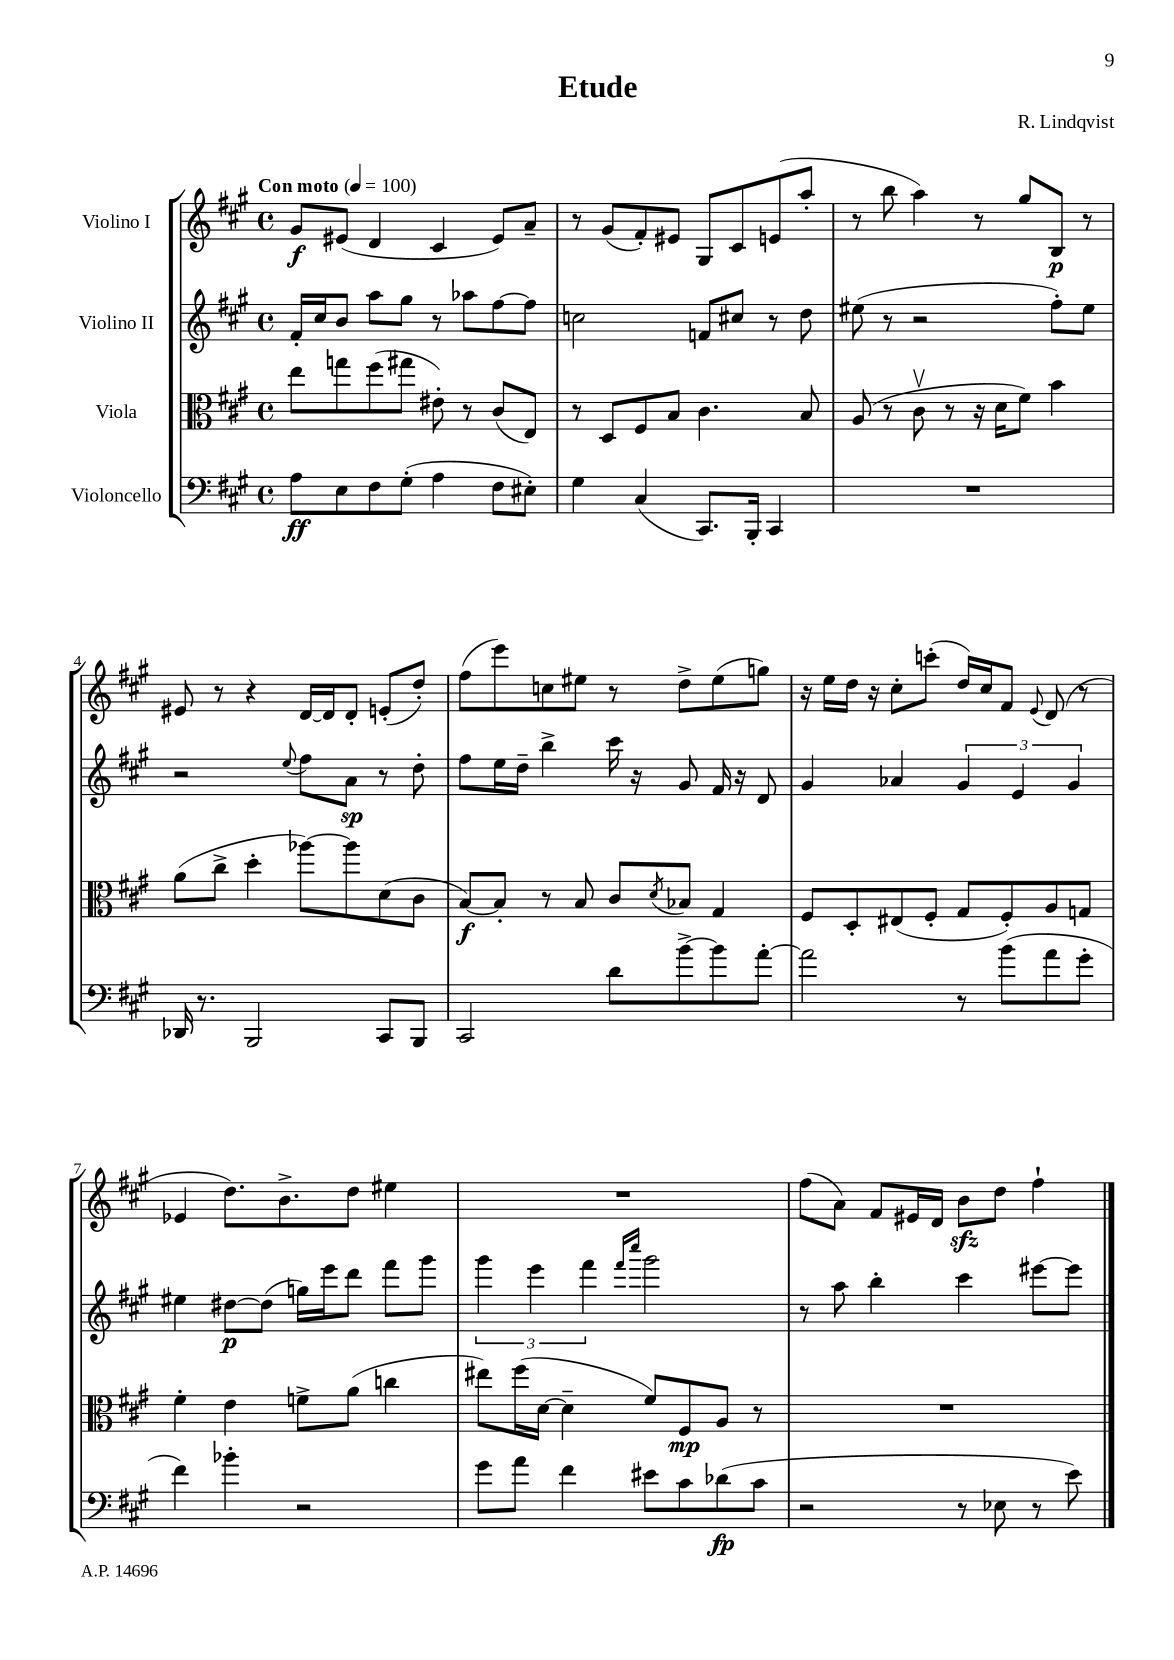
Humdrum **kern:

**kern	**kern	**kern	**kern
*staff4	*staff3	*staff2	*staff1
*clefF4	*clefC3	*clefG2	*clefG2
*k[f#c#g#]	*k[f#c#g#]	*k[f#c#g#]	*k[f#c#g#]
*M4/4	*M4/4	*M4/4	*M4/4
*met(c)	*met(c)	*met(c)	*met(c)
*MM100	*MM100	*MM100	*MM100
8A	8ee	16f#'	8g#
.	.	16cc#	.
8E	8gg	8b	(8e#
8F#	(8ff#	8aa	4d
(8G#'	8gg#	8gg#	.
4A	8e#')	8r	4c#
.	8r	8aa-	.
8F#	(8c#	[8ff#	8e#)
8E#')	8E)	8ff#]	8a~
=	=	=	=
4G#	8r	2cc	8r
.	8D	.	(8g#
(4C#	8F#	.	8f#')
.	8B	.	8e#
8.CC#)	4.c#	8f	8G#
.	.	8cc#	8c#
16BBB'	.	.	.
4CC#	.	8r	(8e
.	8B	8dd	8aa'
=	=	=	=
1r	(8A	(8ee#	8r
.	8r	8r	8bb
.	8c#v	2r	4aa)
.	8r	.	.
.	16r	.	8r
.	16d	.	.
.	8f#)	.	8gg#
.	4b	8ff#')	8B
.	.	8ee#	8r
=	=	=	=
16DD-	(8a	2r	8e#
8.r	.	.	.
.	8cc#^	.	8r
2BBB	4dd'	.	4r
.	.	8qqee	.
.	[8aa-)	8ff#	[16d
.	.	.	16d]
.	8aa-]	8a	8d'
8CC#	(8d	8r	(8e'
8BBB	8c#	8dd'	8dd')
=	=	=	=
2CC#	[8B)	8ff#	(8ff#
.	8B']	16ee	8eee)
.	.	16dd~	.
.	8r	4bb^	8cc
.	8B	.	8ee#
8d	8c#	16ccc#	8r
.	.	16r	.
.	8qd	.	.
[8b^	8B-	8g#	8dd^
8b]	4G#	16f#	(8ee#
.	.	16r	.
[8a'	.	8d	8gg)
=	=	=	=
2a]	8F#	4g#	16r
.	.	.	16ee
.	8D'	.	16dd
.	.	.	16r
.	(8E#	4a-	8cc#'
.	8F#'	.	(8ccc'
8r	8G#	6g#	16dd)
.	.	.	16cc#
(8b	8F#')	.	8f#
.	.	6e	.
.	.	.	8qqe
8a	8A	.	(8d
.	.	6g#	.
8g#'	8G	.	8r
=	=	=	=
4f#)	4f#'	4ee#	4e-
4b-'	4e	[8dd#	8.dd)
.	.	(8dd#]	.
.	.	.	8.b^
2r	8f^	16gg)	.
.	.	16eee	.
.	(8a	8ddd	8dd
.	4cc	8fff#	4ee#
.	.	8ggg#	.
=	=	=	=
8g#	8ee#)	6ggg#	1r
8a	(16ff#	.	.
.	.	6eee	.
.	[16d	.	.
4f#	4d~]	.	.
.	.	6fff#	.
.	.	16qqfff#	.
.	.	16qqcccc#	.
8e#	8f#)	2ggg#	.
8c#	8F#	.	.
(8d-	8A	.	.
8c#	8r	.	.
=	=	=	=
2r	1r	8r	(8ff#
.	.	8aa	8a)
.	.	4bb'	8f#
.	.	.	16e#
.	.	.	16d
8r	.	4ccc#	8b
8E-	.	.	8dd
8r	.	[8eee#	4ff#`
8e)	.	8eee#]	.
==	==	==	==
*-	*-	*-	*-
